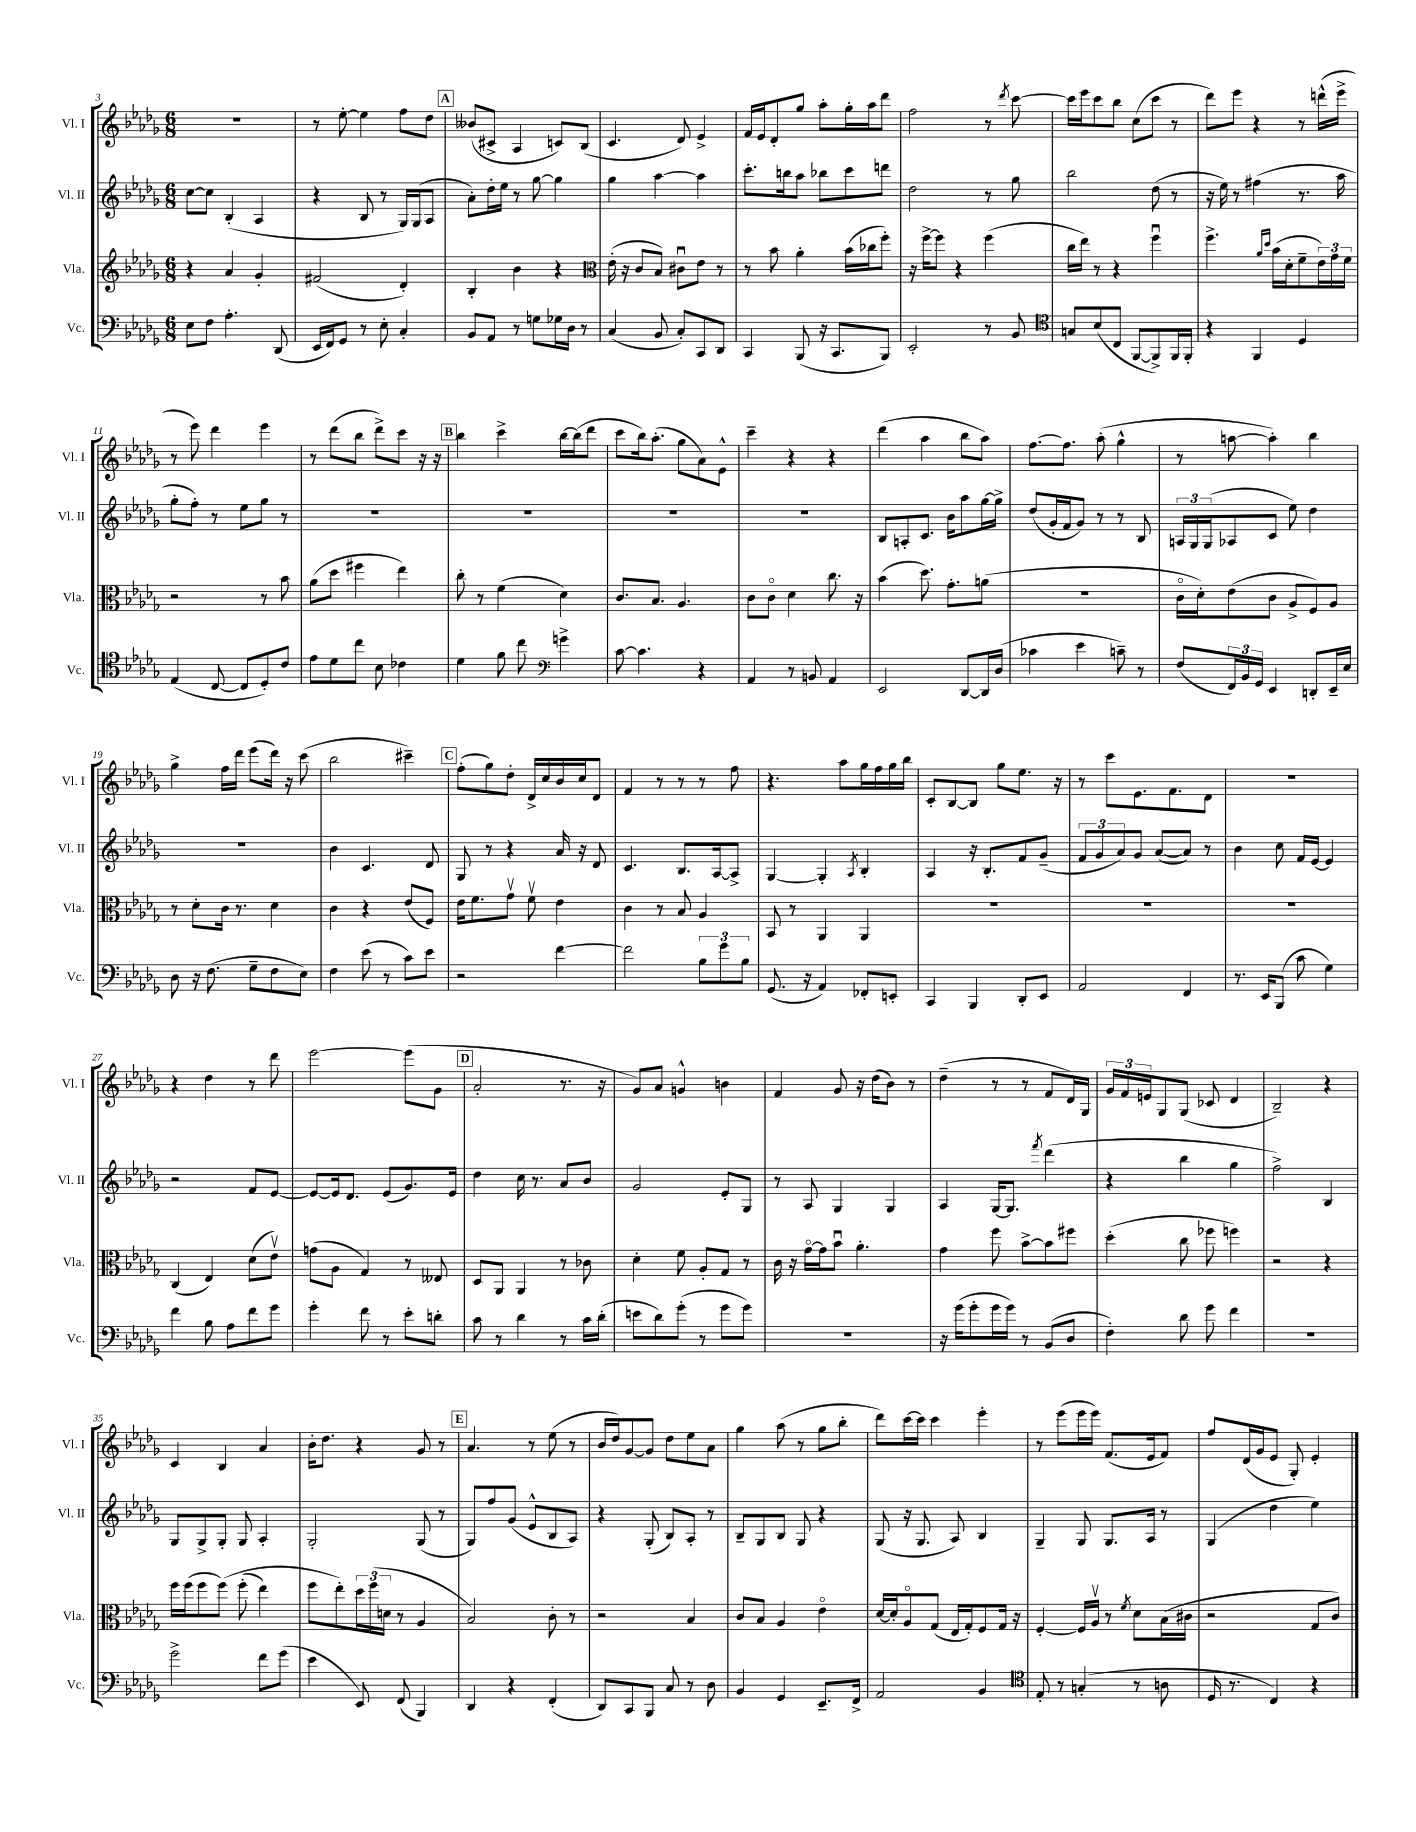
<<
\new StaffGroup <<
\new Staff = "s0" \with { instrumentName = "Vl. I" shortInstrumentName = "Vl. I" } {
    \clef treble \key des \major \numericTimeSignature \time 6/8
    R2. |
    r8 ees''8~-. ees''4 f''8 des''8 |
    \mark \markup { \box "A" } beses'8( cis'8-> aes4 c'8) bes8( |
    c'4. des'8) ees'4-> |
    f'16 ees'16 des'8-. ges''8 aes''8-. ges''16-. aes''16 des'''8 |
    f''2 r8 \acciaccatura { des'''8 } c'''8~ |
    c'''16 ees'''16 c'''8 bes''8 c''8( c'''8 r8 |
    des'''8) ees'''8 r4 r8 d'''16-^( ees'''16-> |
    r8 ees'''8) des'''4 ees'''4 |
    r8 des'''8( bes''8 des'''8->) c'''8 r16 r16 |
    \mark \markup { \box "B" } bes''4 c'''4-> bes''16~ bes''16( des'''8 |
    c'''8 bes''16) aes''8.-.( ges''8 aes'8) ees'8-^ |
    c'''4-- r4 r4 |
    des'''4( aes''4 bes''8 aes''8) |
    f''8.~ f''8. aes''8-.( ges''4-^ |
    r8 a''8~ a''4-.) bes''4 |
    ges''4-> f''16 des'''16 ees'''8( des'''16) r16 c'''8( |
    bes''2 cis'''4--) |
    \mark \markup { \box "C" } f''8-.( ges''8) des''8-. des'16-> c''16 bes'16 c''16 des'8 |
    f'4 r8 r8 r8 f''8 |
    r4. aes''8 ges''16 f''16 ges''16 bes''16 |
    c'8-. bes8~ bes8 ges''8 ees''8. r16 |
    r8 c'''8 ees'8. f'8. des'8 |
    R2. |
    r4 des''4 r8 des'''8 |
    ees'''2~ ees'''8( ges'8 |
    \mark \markup { \box "D" } aes'2-. r8. r16 |
    ges'8) aes'8 g'4-^ b'4 |
    f'4 ges'8 r16 des''16( bes'8) r8 |
    des''4--( r8 r8 f'8 des'16) ges16 |
    \tuplet 3/2 { ges'16 f'16 e'16 } ges8 ges8( ces'8 des'4 |
    bes2--) r4 |
    c'4 bes4 aes'4 |
    bes'16-. des''8. r4 ges'8 r8 |
    \mark \markup { \box "E" } aes'4. r8 ees''8( r8 |
    bes'16 des''16) ges'8~ ges'8 des''8 ees''8 aes'8 |
    ges''4 aes''8( r8 ges''8 bes''8-. |
    des'''8) c'''16~ c'''16 c'''4 ees'''4-. |
    r8 ees'''8( ees'''16 ees'''16) f'8.( ees'16 f'8) |
    f''8 des'16( ges'16 ees'8 ges8-.) ees'4-. \bar "|." |
}
\new Staff = "s1" \with { instrumentName = "Vl. II" shortInstrumentName = "Vl. II" } {
    \clef treble \key des \major \numericTimeSignature \time 6/8
    c''8~ c''8 bes4-.( aes4 |
    r4 bes8 r8 ges16) ges16( aes8 |
    \mark \markup { \box "A" } aes'8-.) des''16-. ees''16 r8 ges''8~ ges''4 |
    ges''4 aes''4~ aes''4 |
    c'''8.-. b''16 aes''8 bes''8 c'''8 d'''8 |
    des''2 r8 ges''8 |
    bes''2 des''8( r8 |
    r16 ees''16) r8 fis''4( r8. aes''16 |
    ges''8-. f''8-.) r8 ees''8 ges''8 r8 |
    R2. |
    \mark \markup { \box "B" } R2. |
    R2. |
    R2. |
    bes8 a8-. c'8. bes'16 aes''8 ges''16~ ges''16-> |
    des''8( ges'16-. f'16 ges'8) r8 r8 bes8 |
    \tuplet 3/2 { a16 ges16 ges16( } aes8 c'8 ees''8) des''4 |
    R2. |
    bes'4 c'4. des'8 |
    \mark \markup { \box "C" } ges8 r8 r4 aes'16 r16 des'8 |
    c'4. bes8. aes16~ aes8-> |
    ges4~ ges4-. \acciaccatura { aes8 } bes4-. |
    aes4 r16 bes8.-. f'8 ges'8--( |
    \tuplet 3/2 { f'8 ges'8 aes'8) } ges'8 aes'8~( aes'8) r8 |
    bes'4 c''8 f'16 ees'16~ ees'4 |
    r2 f'8 ees'8~ |
    ees'8~ ees'16 des'8. ees'8( ges'8.) ees'16 |
    \mark \markup { \box "D" } des''4 c''16 r8. aes'8 bes'8 |
    ges'2 ees'8-. ges8 |
    r8 aes8 ges4 ges4 |
    aes4 ges16~ ges8. \acciaccatura { f'''8 } des'''4( |
    r4 bes''4 ges''4 |
    f''2->) bes4 |
    ges8 ges8-> ges8-. ges8 aes4-. |
    ges2-. ges8( r8 |
    \mark \markup { \box "E" } ges8) f''8 ges'8( ees'8-^ bes8 aes8) |
    r4 ges8-.( bes8) aes8-. r8 |
    bes8-- ges8 bes8 ges8 r4 |
    ges8( r16 ges8. aes8) bes4 |
    ges4-- ges8 ges8. aes16 r8 |
    ges4( des''4 ees''4) \bar "|." |
}
\new Staff = "s2" \with { instrumentName = "Vla." shortInstrumentName = "Vla." } {
    \clef treble \key des \major \numericTimeSignature \time 6/8
    r4 aes'4 ges'4-. |
    fis'2( des'4-.) |
    \mark \markup { \box "A" } bes4-. bes'4 r4 |
    \clef alto ees'16-.( r16 c'8 bes8) cis'8\downbow ees'8 r8 |
    r8 bes'8 aes'4-. bes'16( ces''16 f''8-.) |
    r16 f''16~-> f''8 r4 f''4( |
    c''16 ees''16) r8 r4 f''4\downbow |
    f''4.-> \grace { aes'16 des''16 } bes'16( des'16-. f'8-- \tuplet 3/2 { ees'16) ges'16 f'16 } |
    r2 r8 bes'8 |
    aes'8( des''8 fis''4 ees''4) |
    \mark \markup { \box "B" } c''8-. r8 f'4( des'4) |
    c'8. bes8. aes4. |
    c'8 c'8\flageolet des'4 c''8. r16 |
    bes'4( des''8.) ges'8.-. a'8( |
    R2. |
    c'16\flageolet des'16-.) ees'8( c'8 aes8-> f8) aes8 |
    r8 des'8-. c'16 r8. des'4 |
    c'4 r4 ees'8( f8) |
    \mark \markup { \box "C" } ees'16 f'8. ges'8\upbow f'8\upbow ees'4 |
    c'4 r8 bes8 aes4 |
    bes,8 r8 aes,4 aes,4 |
    R2. |
    R2. |
    R2. |
    c4( ees4) des'8( ees'8\upbow) |
    g'8( aes8 ges4) r8 eeses8 |
    \mark \markup { \box "D" } des8 aes,8 aes,4 r8 ces'8 |
    des'4-. f'8 aes8-. ges8 r8 |
    c'16 r16 ges'16~\flageolet ges'16 bes'8\downbow aes'4.-. |
    ges'4 f''8 bes'8~-> bes'8 fis''8 |
    des''4-.( c''8 fes''8 f''4) |
    r2 r4 |
    f''16 f''16( f''8 f''8)\( f''8-.( ees''4) |
    f''8 ees''8-.\) \tuplet 3/2 { des''16 f''16( d'16 } r8 aes4 |
    \mark \markup { \box "E" } bes2) c'8-. r8 |
    r2 bes4 |
    c'8 bes8 aes4 ees'4\flageolet |
    des'16~ des'16-. aes8\flageolet ges8( ees16 ges16-.) f8 ges16 r16 |
    f4~-. f16 aes16\upbow r8 \acciaccatura { f'8 } des'8 bes16( cis'16 |
    r2 ges8 c'8) \bar "|." |
}
\new Staff = "s3" \with { instrumentName = "Vc." shortInstrumentName = "Vc." } {
    \clef bass \key des \major \numericTimeSignature \time 6/8
    ees8 f8 aes4.-. des,8( |
    ees,16 f,16) ges,8 r8 ees8-. c4-. |
    \mark \markup { \box "A" } bes,8 aes,8 r8 g8 ges16 des16 r8 |
    c4( bes,8 c8-.) c,8 des,8 |
    c,4 bes,,8( r16 c,8. bes,,8) |
    ees,2-. r8 bes,8 |
    \clef tenor g8 bes8( c8 f,8~ f,8->) f,16 f,16-. |
    r4 f,4 des4 |
    ees4( c8~ c8 des8-.) c'8 |
    ees'8 des'8 c''8 bes8 ces'4 |
    \mark \markup { \box "B" } des'4 f'8 c''8 \clef bass g'4-> |
    c'8~ c'4. r4 |
    aes,4 r8 b,8 aes,4 |
    ees,2 des,8~ des,16 des16( |
    ces'4 ees'4 c'8--) r8 |
    f8( \tuplet 3/2 { f,16) bes,16 ges,16 } ees,4 d,8-. ees,16-- ees16 |
    des8 r16 f8.( ges8-- f8 ees8) |
    f4 ees'8( r8 c'8) ees'8 |
    \mark \markup { \box "C" } r2 f'4~ |
    f'2 \tuplet 3/2 { bes8 ges'8 bes8 } |
    ges,8.( r16 aes,4) fes,8-. e,8-. |
    c,4 bes,,4 des,8-. ees,8 |
    aes,2 f,4 |
    r8. ees,16 bes,,8( c'8 ges4) |
    f'4 bes8 aes8 f'8 ges'8 |
    ges'4-. f'8 r8 ees'8-. d'8-. |
    \mark \markup { \box "D" } c'8 r8 des'4 r8 c'16 des'16-.( |
    e'8 des'8) ges'8-.( r8 ges'8 ges'8) |
    R2. |
    r16 ges'16( ges'8-. ges'16 ges'16) r8 bes,8( des8 |
    f4-.) des'8 ges'8 f'4 |
    R2. |
    ges'2-> f'8 ges'8( |
    ees'4 ees,8) f,8( bes,,4) |
    \mark \markup { \box "E" } des,4 r4 f,4-.( |
    des,8) c,8 bes,,8 c8 r8 des8 |
    bes,4 ges,4 ees,8.-- f,16-> |
    aes,2 bes,4 |
    \clef tenor ees8-. r8 g4-.( r8 a8 |
    des16 r8. c4) r4 \bar "|." |
}
>>
>>
\layout { \context { \Score currentBarNumber = #3 } }
